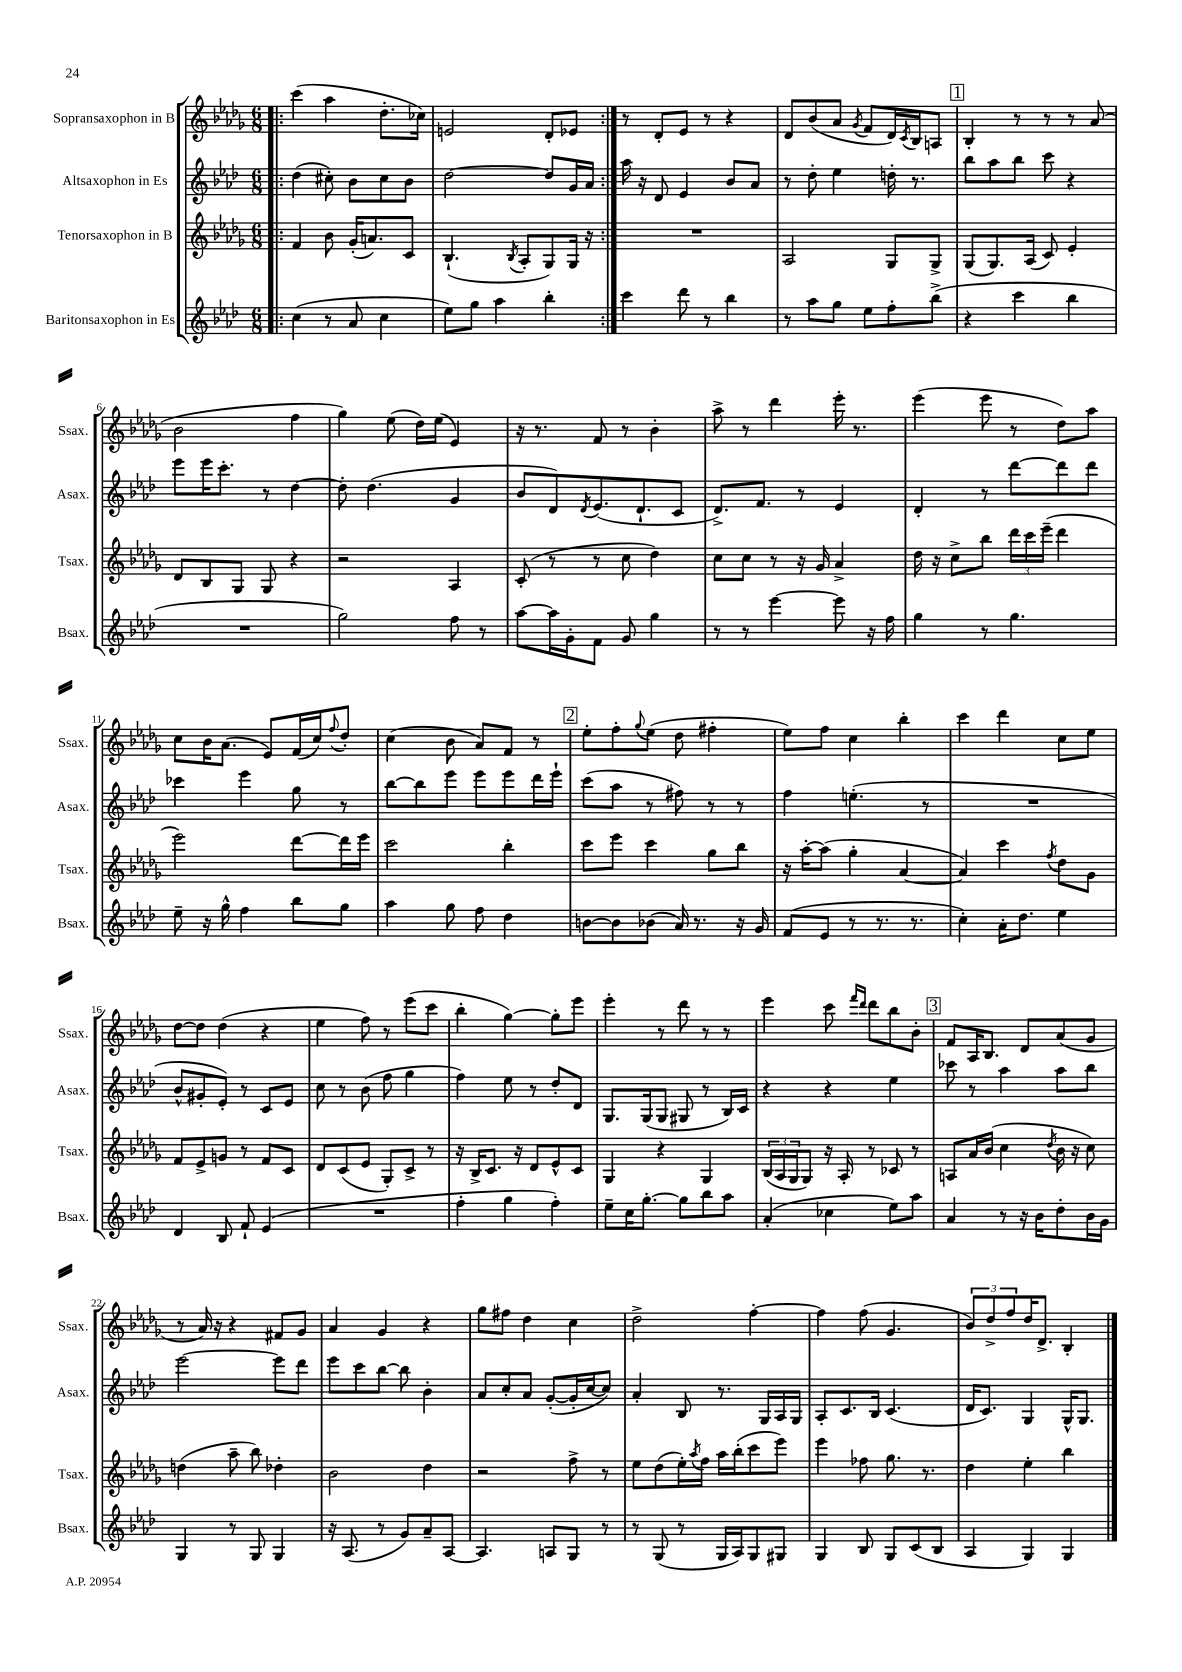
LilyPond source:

<<
\new StaffGroup <<
\new Staff = "s0" \with { instrumentName = "Sopransaxophon in B" shortInstrumentName = "Ssax." } {
    \clef treble \key des \major \numericTimeSignature \time 6/8
    \repeat volta 2 { \bar ".|:" c'''4( aes''4 des''8.-. ces''16) |
    e'2 des'8-. ees'8 | }
    r8 des'8-. ees'8 r8 r4 |
    des'8 bes'8( aes'8 \acciaccatura { ges'8 } f'8 des'16) \acciaccatura { c'8 } bes16 a8 |
    \mark \markup { \box "1" } bes4-. r8 r8 r8 aes'8( |
    bes'2 f''4 |
    ges''4) ees''8( des''16) ees''16( ees'4) |
    r16 r8. f'8 r8 bes'4-. |
    aes''8-> r8 des'''4 ees'''16-. r8. |
    ees'''4( ees'''8 r8 des''8) aes''8 |
    c''8 bes'16 aes'8.( ees'8) f'16( c''16) \appoggiatura { f''8 } des''8-. |
    c''4( bes'8 aes'8) f'8 r8 |
    \mark \markup { \box "2" } ees''8-. f''8-. \appoggiatura { ges''8 } ees''8( des''8 fis''4-. |
    ees''8) f''8 c''4 bes''4-. |
    c'''4 des'''4 c''8 ees''8 |
    des''8~ des''8 des''4( r4 |
    ees''4 f''8) r8 ees'''8( c'''8 |
    bes''4-. ges''4~) ges''8-. ees'''8 |
    ees'''4-. r8 des'''8 r8 r8 |
    ees'''4 c'''8 \grace { f'''16 des'''16 } des'''8 bes''8 bes'8-. |
    \mark \markup { \box "3" } f'8 aes16 bes8. des'8 aes'8( ges'8 |
    r8 aes'16) r16 r4 fis'8 ges'8 |
    aes'4 ges'4 r4 |
    ges''8 fis''8 des''4 c''4 |
    des''2-> f''4~-. |
    f''4 f''8( ges'4. |
    \tuplet 3/2 { bes'8) des''8-> f''8 } des''16 des'8.-> bes4-. \bar "|." |
}
\new Staff = "s1" \with { instrumentName = "Altsaxophon in Es" shortInstrumentName = "Asax." } {
    \clef treble \key aes \major \numericTimeSignature \time 6/8
    \repeat volta 2 { \bar ".|:" des''4( cis''8-.) bes'8 cis''8 bes'8 |
    des''2~ des''8 g'16 aes'16 | }
    aes''16 r16 des'8 ees'4 bes'8 aes'8 |
    r8 des''8-. ees''4 d''16-. r8. |
    \mark \markup { \box "1" } bes''8 aes''8 bes''8 c'''8 r4 |
    ees'''8 ees'''16 c'''8.-. r8 des''4~ |
    des''8-. des''4.( g'4 |
    bes'8 des'8) \acciaccatura { des'8 } ees'8.( des'8.-! c'8 |
    des'8.->) f'8. r8 ees'4 |
    des'4-. r8 des'''8~ des'''8 des'''8 |
    ces'''4 ees'''4 g''8 r8 |
    bes''8~ bes''8 ees'''8 ees'''8 ees'''8 des'''16 ees'''16-! |
    \mark \markup { \box "2" } c'''8( aes''8 r8 fis''8) r8 r8 |
    f''4 e''4.-.( r8 |
    R2. |
    bes'8-^ gis'8-. ees'8-.) r8 c'8 ees'8 |
    c''8 r8 bes'8( f''8 g''4 |
    f''4) ees''8 r8 des''8-. des'8 |
    g8. g16( g8 gis8 r8 bes16) c'16 |
    r4 r4 ees''4 |
    \mark \markup { \box "3" } ces'''8 r8 aes''4 aes''8 bes''8 |
    ees'''2~ ees'''8 des'''8 |
    ees'''8 c'''8 bes''8~ bes''8 bes'4-. |
    aes'8 c''8-. aes'8 g'8~-.( g'16-. c''16~ c''8) |
    aes'4-. bes8 r8. g16 aes16 g16 |
    aes8-. c'8. bes16 c'4.( |
    des'16 c'8.) g4 g16-^ g8. \bar "|." |
}
\new Staff = "s2" \with { instrumentName = "Tenorsaxophon in B" shortInstrumentName = "Tsax." } {
    \clef treble \key des \major \numericTimeSignature \time 6/8
    \repeat volta 2 { \bar ".|:" f'4 bes'8 ges'16-.( a'8.) c'8 |
    bes4.-!( \acciaccatura { bes8 } aes8-. ges8) ges16 r16 | }
    R2. |
    aes2 ges8 ges8-> |
    \mark \markup { \box "1" } ges8( ges8.) aes16( c'8) ees'4-. |
    des'8 bes8 ges8 ges8 r4 |
    r2 aes4 |
    c'8-.( r8 r8 c''8 des''4) |
    c''8 c''8 r8 r16 ges'16 aes'4-> |
    des''16 r16 c''8-> bes''8 \tuplet 3/2 { des'''16 c'''16 ees'''16--( } des'''4 |
    ees'''2) des'''8~ des'''16 ees'''16 |
    c'''2 bes''4-. |
    \mark \markup { \box "2" } c'''8 ees'''8 c'''4 ges''8 bes''8 |
    r16 aes''16~-. aes''8( ges''4-. aes'4~ |
    aes'4) c'''4 \acciaccatura { f''8 } des''8 ges'8 |
    f'8 ees'8-> g'8 r8 f'8 c'8 |
    des'8 c'8( ees'8 ges8-.) c'8-> r8 |
    r16 bes16-> c'8. r16 des'8 ees'8-^ c'8 |
    ges4 r4 ges4 |
    \tuplet 3/2 { bes16( aes16 ges16 } ges8) r16 aes16-. r8 ces'8 r8 |
    \mark \markup { \box "3" } a8 aes'16 bes'16( c''4 \acciaccatura { des''8 } bes'16 r16 c''8) |
    d''4( aes''8-- bes''8) des''4-. |
    bes'2 des''4 |
    r2 f''8-> r8 |
    ees''8 des''8( ees''16-.) \acciaccatura { aes''8 } f''16 aes''16 bes''16-.( c'''8 ees'''8) |
    ees'''4 fes''8 ges''8. r8. |
    des''4 ees''4-. bes''4 \bar "|." |
}
\new Staff = "s3" \with { instrumentName = "Baritonsaxophon in Es" shortInstrumentName = "Bsax." } {
    \clef treble \key aes \major \numericTimeSignature \time 6/8
    \repeat volta 2 { \bar ".|:" c''4( r8 aes'8 c''4 |
    ees''8) g''8 aes''4 bes''4-. | }
    c'''4 des'''8 r8 bes''4 |
    r8 aes''8 g''8 ees''8 f''8-. bes''8->( |
    \mark \markup { \box "1" } r4 c'''4 bes''4 |
    R2. |
    g''2) f''8 r8 |
    aes''8~ aes''16 g'16-. f'8 g'8 g''4 |
    r8 r8 ees'''4~ ees'''8 r16 f''16 |
    g''4 r8 g''4. |
    ees''8-- r16 g''16-^ f''4 bes''8 g''8 |
    aes''4 g''8 f''8 des''4 |
    \mark \markup { \box "2" } b'8~ b'8 bes'8( aes'16) r8. r16 g'16 |
    f'8( ees'8 r8 r8. r8. |
    c''4-.) aes'16-. des''8. ees''4 |
    des'4 bes8 f'8-! ees'4( |
    R2. |
    f''4-. g''4 f''4-.) |
    ees''8-- c''16 g''8.~-. g''8 bes''8 aes''8 |
    aes'4-.( ces''4 ees''8) aes''8 |
    \mark \markup { \box "3" } aes'4 r8 r16 bes'16 des''8-. bes'16 g'16 |
    g4 r8 g8 g4 |
    r16 aes8.( r8 g'8) aes'8-- aes8~ |
    aes4. a8 g8 r8 |
    r8 g8( r8 g16 aes16) g8 gis8 |
    g4 bes8 g8 c'8( bes8 |
    aes4 g4) g4 \bar "|." |
}
>>
>>
